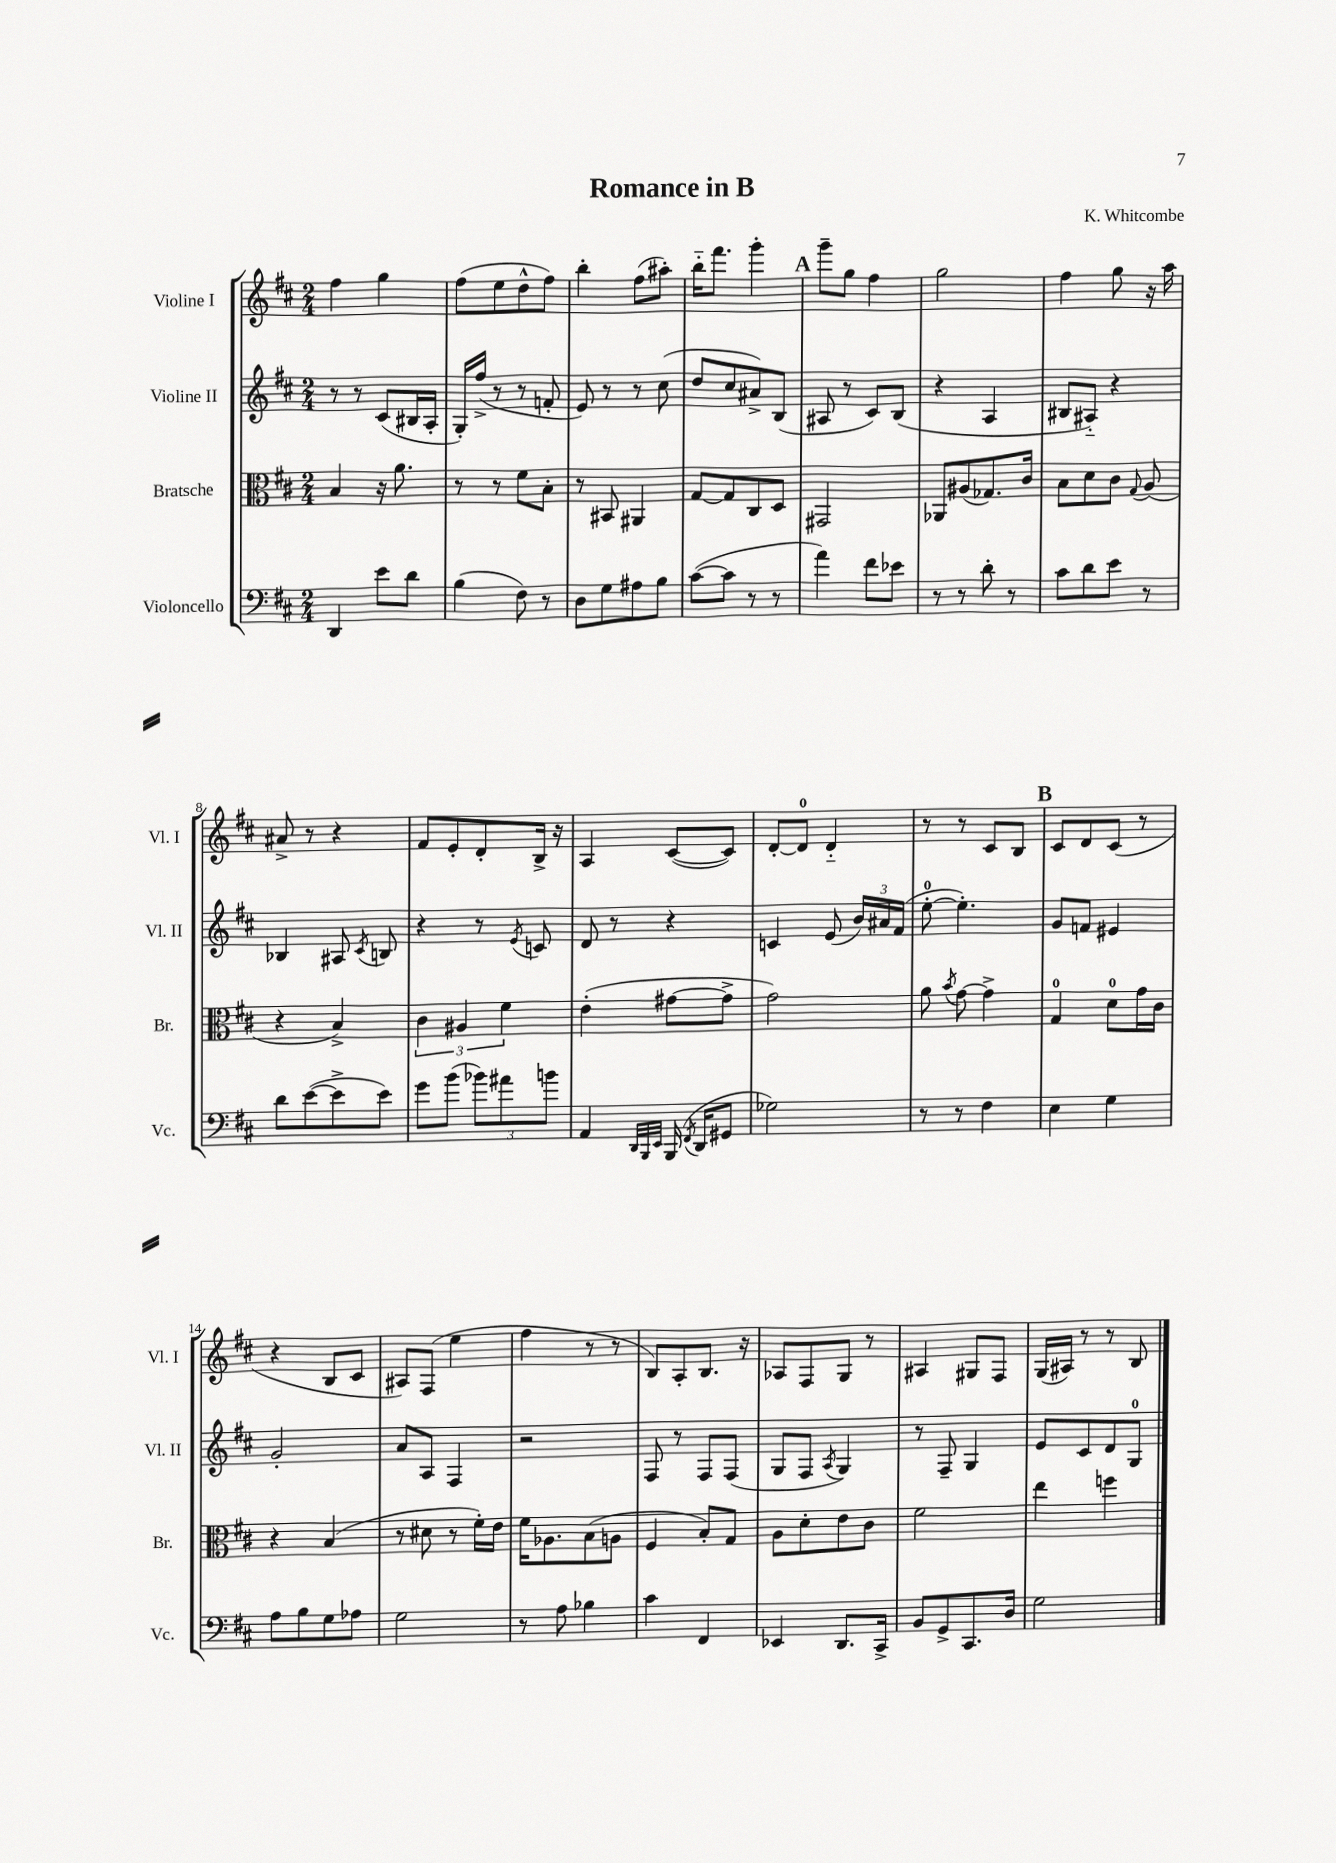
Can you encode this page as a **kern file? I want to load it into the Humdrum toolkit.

**kern	**kern	**kern	**kern
*staff4	*staff3	*staff2	*staff1
*clefF4	*clefC3	*clefG2	*clefG2
*k[f#c#]	*k[f#c#]	*k[f#c#]	*k[f#c#]
*M2/4	*M2/4	*M2/4	*M2/4
4DD	4B	8r	4ff#
.	.	8r	.
8e	16r	(8c#	4gg
.	8.a	.	.
8d	.	16B#	.
.	.	16A'	.
=	=	=	=
(4B	8r	16G')	(8ff#
.	.	(16ff#^	.
.	8r	8r	8ee
8F#)	8f#	8r	8dd^^
8r	8B'	8f'	8ff#)
=	=	=	=
8D	8r	8e)	4bb'
8G	8BB#	8r	.
8A#	4AA#	8r	(8ff#
8B	.	(8cc#	8aa#')
=	=	=	=
([8c#	[8G	8dd	16bb'~
.	.	.	8.fff#
8c#]	8G]	8cc#	.
8r	8C#	8a#^)	4ggg'
8r	8D	(8B	.
=	=	=	=
4a)	2GG#	8A#	8ggg~
.	.	8r	8gg
8f#	.	8c#)	4ff#
8e-	.	(8B	.
=	=	=	=
8r	8AA-	4r	2gg
8r	(8A#	.	.
8d'	8.G-)	4A	.
8r	.	.	.
.	16c#	.	.
=	=	=	=
8c#	8B	8B#	4ff#
8d	8d	8A#'~)	.
8e	8c#	4r	8gg
.	8qqG	.	.
8r	(8A	.	16r
.	.	.	16aa
=	=	=	=
8d	4r	4B-	8a#^
([8e	.	.	8r
8e^]	4B^)	8A#	4r
.	.	8qc#	.
8e)	.	8B	.
=	=	=	=
8g	6c#	4r	8f#
(8b	.	.	8e'
.	6A#	.	.
12b-)	.	8r	8d'
12a#	6f#	.	.
.	.	8qe	.
.	.	8c	16B^
12b	.	.	.
.	.	.	16r
=	=	=	=
4AA	(4e'	8d	4A
.	.	8r	.
32qqDD	.	.	.
32qqBBB	.	.	.
32qqEE	.	.	.
(16BBB	[8g#	4r	([8c#
8qFF#	.	.	.
16DD	.	.	.
8GG#	8g#^]	.	8c#])
=	=	=	=
2G-)	2g)	4c	[8d'
.	.	.	8d]
.	.	(8e	4d'~
.	.	24b)	.
.	.	24a#	.
.	.	(24f#	.
=	=	=	=
8r	8a	[8ee'	8r
.	8qb	.	.
8r	[8g	4.ee'])	8r
4F#	4g^]	.	8c#
.	.	.	8B
=	=	=	=
4E	4G	8g	8c#
.	.	8f	8d
4G	8d	4e#	(8c#
.	16g	.	8r
.	16c#	.	.
=	=	=	=
8A	4r	2g'	4r
8B	.	.	.
8G	(4B	.	8B
8A-	.	.	8c#
=	=	=	=
2G	8r	8a	8A#)
.	8d#	8A	(8F#
.	8r	4F#	4ee
.	16f#')	.	.
.	16e	.	.
=	=	=	=
8r	16f#	2r	4ff#
.	8.A-	.	.
8A	.	.	.
4B-	(8B	.	8r
.	8A	.	8r
=	=	=	=
4c#	4F#	8F#	8B)
.	.	8r	8A'
4FF#	8B')	8F#	8.B
.	8G	(8F#	.
.	.	.	16r
=	=	=	=
4EE-	8A	8G	8A-
.	8d'	8F#	8F#
.	.	8qA	.
8.DD	8e	4G)	8G
.	8c#	.	8r
16CC#^	.	.	.
=	=	=	=
8BB	2f#	8r	4A#
8GG^	.	8F#~	.
8.CC#	.	4G	8G#
.	.	.	8F#
16D	.	.	.
=	=	=	=
2G	4ee	8e	(16G
.	.	.	16A#)
.	.	8c#	8r
.	4ff	8d	8r
.	.	8G	8B
==	==	==	==
*-	*-	*-	*-
